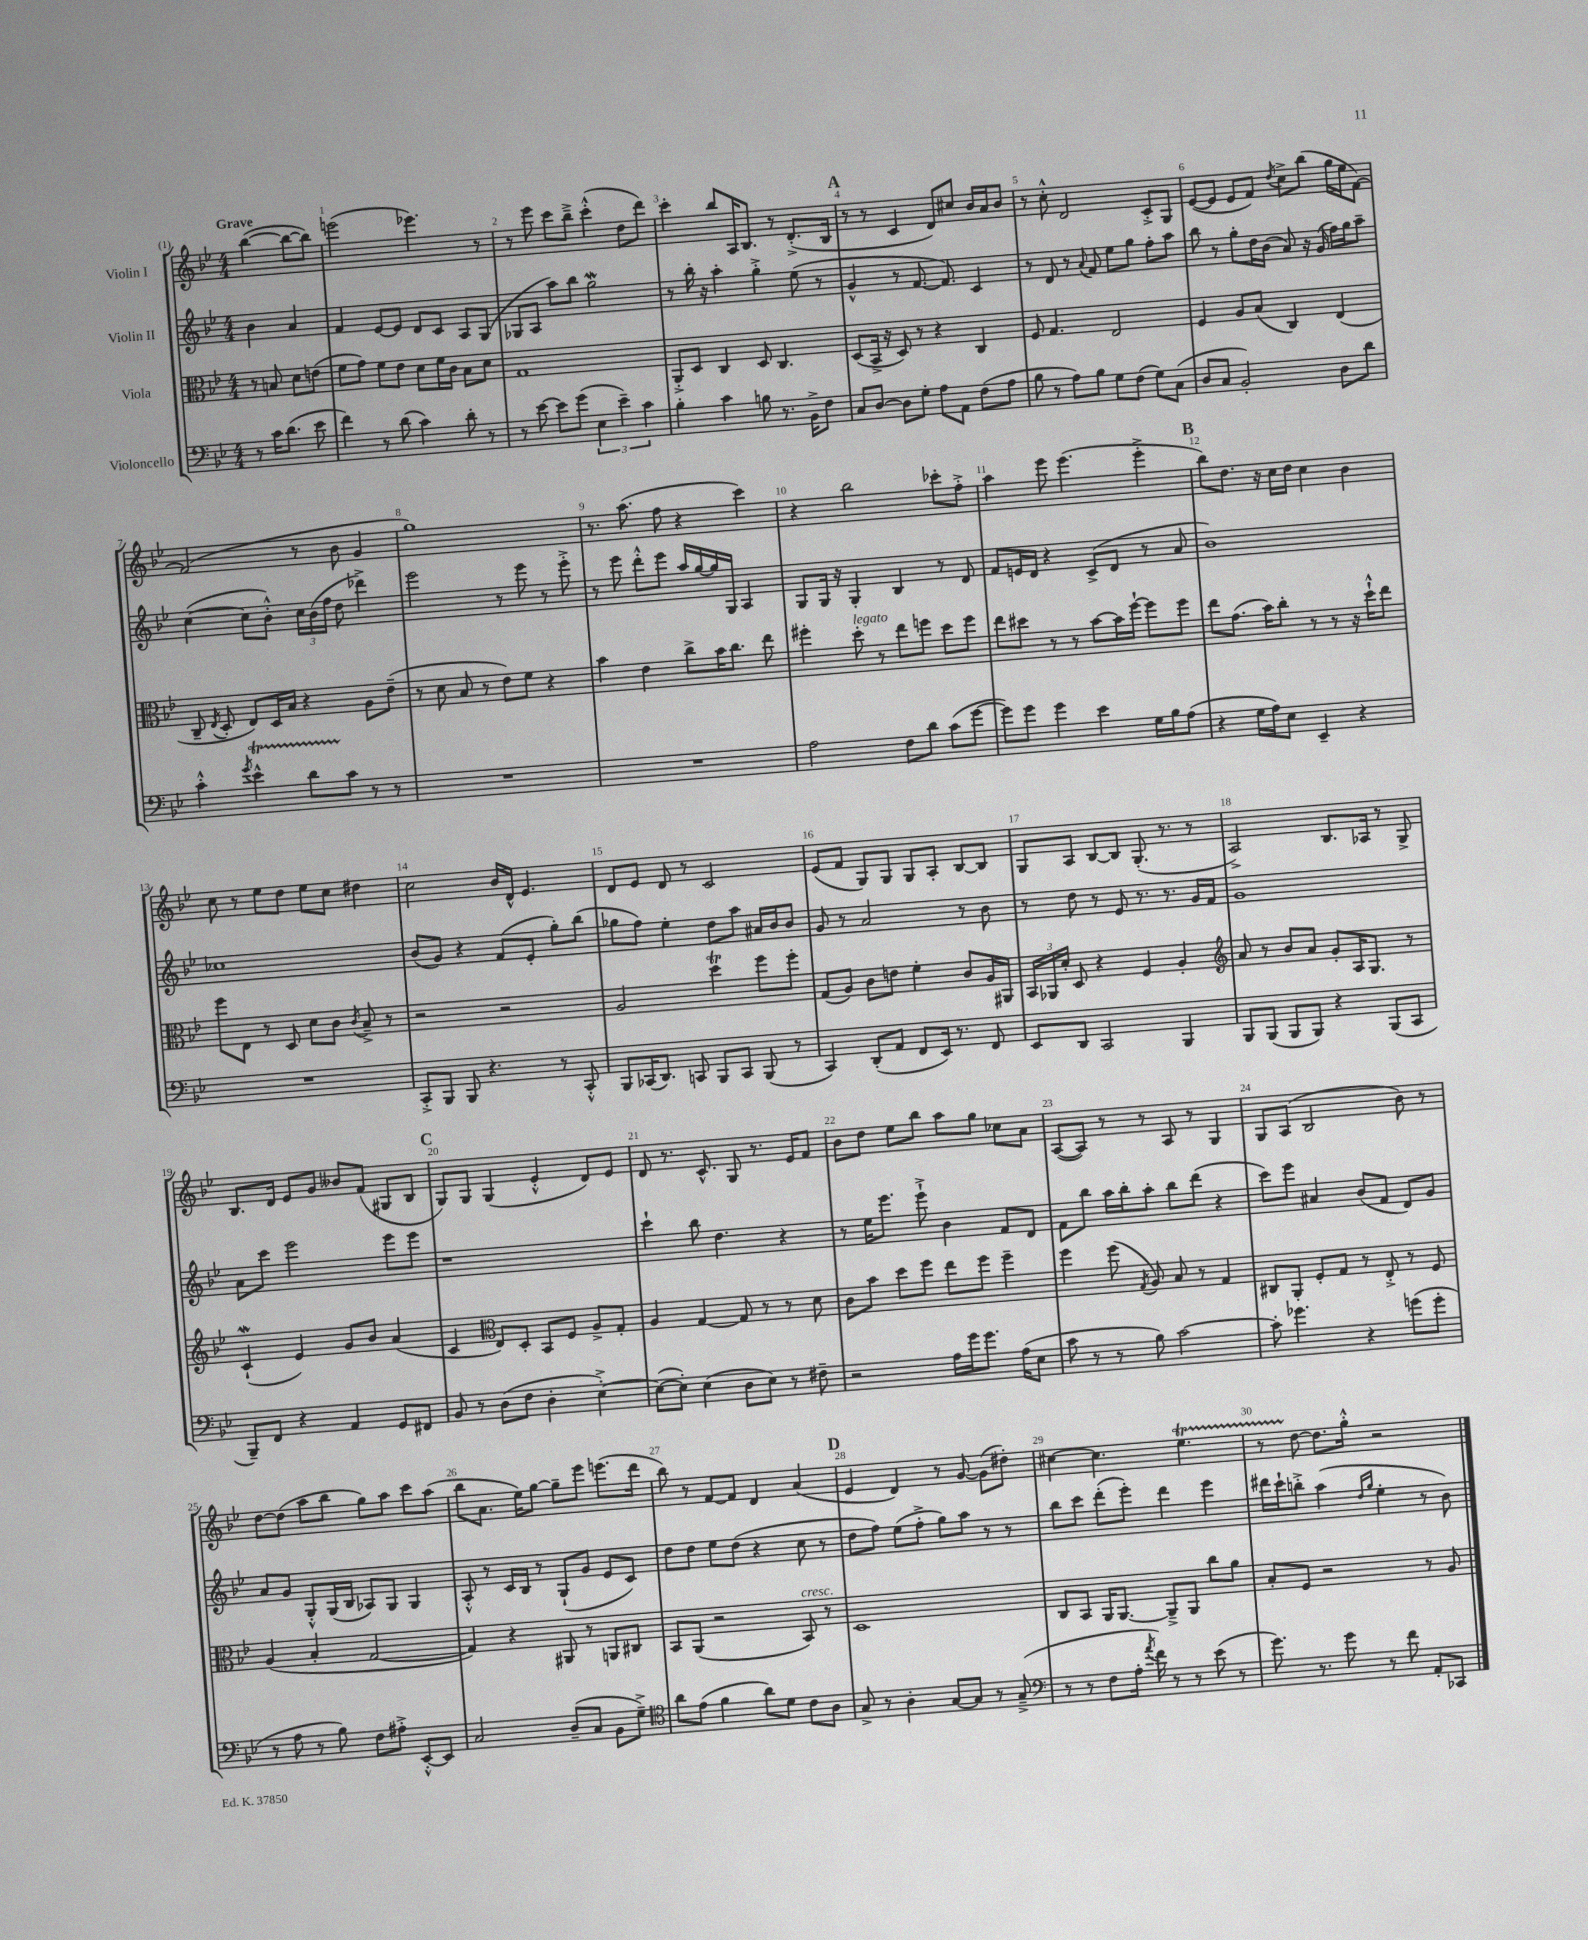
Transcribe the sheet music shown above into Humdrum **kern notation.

**kern	**kern	**kern	**kern
*part4	*part3	*part2	*part1
*staff4	*staff3	*staff2	*staff1
*I"Violoncello	*I"Viola	*I"Violin II	*I"Violin I
*clefF4	*clefC3	*clefG2	*clefG2
*k[b-e-]	*k[b-e-]	*k[b-e-]	*k[b-e-]
*M4/4	*M4/4	*M4/4	*M4/4
=	=	=	=
!	!	!	!LO:TX:a:B:t=Grave
8r	8r	4b-\	([4bb-\
16c\KL	8Bn/	.	.
(8.d\J	.	.	.
.	8d\L	4a/	8bb-\L_
8e-\	(8en\J	.	8bb-\J])
=1	=1	=1	=1
4f\)	8f\L	4f/	(2eeen\
.	8g\J)	.	.
8r	8f\L	[8e-/L	.
(8d\	8e-\J	8e-/J]	.
4c\)	8d\L	8d/L	4.eee-X\)
.	16f\L	8c/J	.
.	16c\JJ	.	.
8d'\	8B-\L	8A/L	.
8r	8d\J	(8G/J	8r
=2	=2	=2	=2
8r	1G	8G-X/L	8r
[8e-\	.	8A/J	8eee-\
8e-\L]	.	8aa\L)	8ccc\L
(8g\J	.	8bb-\J	8bb-~^\J
6E-\	.	2ggW\	(4ccc'^^\
6e-~\)	.	.	.
.	.	.	8dd\L
6c\	.	.	.
.	.	.	8ddd\J)
=3	=3	=3	=3
4B-'\	8AA'^/L	8r	4ccc'\
.	8D/J	16bb-'\	.
.	.	16r	.
4c\	4C/	4aa'\	8bb-/L
.	.	.	16A/K
.	.	.	8.B-/J
8Bn\	8D/	4gg'^\	.
8.r	4.C/	.	8r
.	.	(8ee-\	(8.d'^/L
16BB-^\KL	.	.	.
8F\J	.	8r	.
.	.	.	16B-/Jk
!!LO:REH:place=s1:t=A
=4	=4	=4	=4
8C/L	(8D/L	4g^^/	8r
[8D/J	16BB-^/Jk	.	8r
.	16r	.	.
8D\L]	8D/)	8r	4c/
8G'\J	8r	[8.f/	.
8A\L	4r	.	8d/L)
.	.	8.f/])	.
8AA\J	.	.	8cc#X/J
(8F\L	4C/	4c/	16b-/LL
.	.	.	16a/J
8A\J	.	.	8b-/J
=5	=5	=5	=5
8B-\	8F/	8r	8r
8r	4.G/	8d/	8cc'^^\
8A\L)	.	8r	2d/
.	.	8qqa/	.
8B-\J	.	8f/	.
8G\L	2E-/	8ee-\L	.
(8F\J	.	8gg\J	.
8G\L)	.	8ff'\L	8c'^/L
(8C\J	.	8aa\J	8G/J
=6	=6	=6	=6
8D/L	4F/	8bb-\	([8e-/L
8C/J	.	8r	8e-/J]
2BB-'/)	8A/L	8gg'\L	8e-/L
.	(8B-/J	16dd\L	8f/J)
.	.	(16b-\JJ	.
.	.	.	8qdd/
.	4C/)	8a/)	8cc^\L
.	.	16r	(8bb-\J
.	.	(16g/	.
8D\L	(4E-/	16ff\LL)	16gg\LL
.	.	16gg\J	16ee-\J
8d\J	.	8aa~\J	[8f\J)
!!LO:LB:g=z
=7	=7	=7	=7
4c'^^\	8C~/	([4cc\	(2f/]
.	8qE-/	.	.
.	8D'/	.	.
8qg/	.	.	.
4e-T^^\	8E-/L)	8cc\L]	.
.	16D/L	8b-'^^\J)	.
.	16B-/JJ	.	.
8dTTT\L	4r	24cc\LL	8r
.	.	(24b-\	.
.	.	24ff\JJ	.
8c\J	.	8dd\	8b-\
8r	8A\L	4ddd-X^\)	4g/
8r	(8e-~\J	.	.
=8	=8	=8	=8
1r	8r	2eee-\	1gg)
.	8d\	.	.
.	8B-/	.	.
.	8r	.	.
.	8e-\L)	8r	.
.	8f\J	8eee-\	.
.	4r	8r	.
.	.	8eee-'^\	.
=9	=9	=9	=9
1r	4b-\	8r	8.r
.	.	8eee-\	.
.	.	.	(8.aa\
.	4e-\	8ddd'^^\L	.
.	.	8eee-\J	8ff\
.	8cc^\L	16aa/LL	4r
.	.	[16gg/	.
.	16b-\K	16gg/]	.
.	8.cc\J	16G/JJ	.
.	.	4A/	4ccc\)
.	8ee-\	.	.
=10	=10	=10	=10
2A\	4ff#X'\	8G/L	4r
.	.	16G/Jk	.
.	.	16r	.
!	!LO:TX:a:i:t=legato	!	!
.	8dd'\	4G'/	2bb-\
.	8r	.	.
8F\L	8ee-\L	4B-/	.
8d\J	8ffn\J	.	.
(8c\L	8dd\L	8r	8ccc-X'\L
[8g\J	8ff\J	8d/	8ff'^\J
=11	=11	=11	=11
8g\L])	8ee-\L	8f/L	4aa\
8g\J	8dd#X\J	16en/L	.
.	.	16d/JJ	.
4g\	8r	4r	8eee-\
.	8r	.	(4.eee-\
4e-\	[8b-\L	(8c^/L	.
.	16b-\L]	8d/J	.
.	[16ff`\JJ	.	.
16G\LL	8ff\L]	8r	4eee-'^\
16B-\J	.	.	.
(8A\J	8ff\J	8a/	.
!!LO:REH:place=s1:t=B
=12	=12	=12	=12
4r	8ee-\L	1b-)	8bb-\L)
.	(8.g\J	.	8.dd\J
16G\LL	.	.	.
16A\J)	16b-\KL)	.	16r
8E-\J	8cc'\J	.	16cc\LL
.	.	.	16dd\JJ
4EE-~/	8r	.	4cc\
.	8r	.	.
4r	16r	.	4b-\
.	16dd`^^\KL	.	.
.	8ee-\J	.	.
!!LO:LB:g=z
=13	=13	=13	=13
1r	8ff\L	1cc-X	8cc\
.	8E-\J	.	8r
.	8r	.	8ee-\L
.	8D/	.	8dd\J
.	8d\L	.	8ee-\L
.	8c\J	.	8cc\J
.	8qc/	.	.
.	8B-~^/	.	4dd#X\
.	8r	.	.
=14	=14	=14	=14
8CC'^/L	2r	(8b-/L	2cc\
8BBB-/J	.	8g/J)	.
8BBB-/	.	4r	.
4.r	.	.	.
.	2r	(8f/L	16b-/LL
.	.	.	16d^^/JJ
.	.	8e-'/J	4.e-/
8r	.	8gg'\L)	.
8CC'^^/	.	(8bb-\J	.
=15	=15	=15	=15
8BBB-/L	2A/	8gg-X\L	8d/L
(16CC-X/K	.	8ff\J)	8e-/J
8.DD/J)	.	.	.
.	.	4ee-'\	8d/
8CCn/	.	.	8r
8BBB-/L	4ddt\	8dd\L	2c/
8CC/J	.	8aa\J	.
(8BBB-/	8ff\L	16a#X/LL	.
.	.	16b-/J	.
8r	8ff'\J	8b-/J	.
=16	=16	=16	=16
4CC/)	(8G/L	8g/	(8e-/L
.	8A/J)	8r	8f/J
(8DD'/L	8c\L	2a/	8G/L)
8AA/J	8en\J	.	8G/J
8FF/L	4f'\	.	8G/L
16EE-/Jk)	.	.	8A'/J
8.r	.	.	.
.	8c/L	8r	[8B-/L
8FF/	16A/L	8b-\	8B-/J]
.	16AA#X/JJ	.	.
=17	=17	=17	=17
8EE-/L	24BB-/LL	8r	8G/L
.	24AA-X/	.	.
.	24d'/JJ	.	.
8DD/J	8D/	8dd\	8A/J
2CC/	4r	8r	[8B-/L
.	.	8e-/	8B-/J]
.	4F/	8.r	(8.G'/
.	.	8.r	8.r
4BBB-/	4A'/	.	.
.	.	16g/LL	8r
.	.	16f/JJ	.
=18	=18	=18	=18
*	*clefG2	*	*
8BBB-/L	8a/	1g	2A^/)
(8BBB-/J	8r	.	.
8BBB-/L	8b-/L	.	.
8BBB-/J)	8a/J	.	.
4r	8g'/L	.	8.B-/L
.	16A/K	.	.
.	8.G/J	.	16A-X/Jk
(8BBB-/L	.	.	8r
8CC/J	8r	.	8G^/
!!LO:LB:g=z
=19	=19	=19	=19
8BBB-~/L)	(4cW`/	8a\L	8.B-/L
8FF/J	.	8ccc\J	.
.	.	.	16d/Jk
4r	4e-/)	2eee-\	8e-/L
.	.	.	8g/J
4AA/	8g/L	.	8b--X/L
.	8b-/J	.	(8f/J
8GG/L	(4a/	8eee-\L	8G#X/L
8FF#X/J	.	8eee-\J	8B-/J
!!LO:REH:place=s1:t=C
=20	=20	=20	=20
8BB-/	4c/	1r	8G/L)
8r	.	.	8G/J
*	*clefC3	*	*
(8D\L	8E-/L)	.	(4G/
8F\J	8D'/J	.	.
4D'\	8BB-/L	.	4e-'^^/
.	8F/J	.	.
[4E-'^\)	8A^/L	.	8d/L)
.	8G'/J	.	8e-/J
=21	=21	=21	=21
(8E-\L_	4A/	4ccc`\	8d/
8E-'\J])	.	.	8.r
(4E-\	[4G/	8bb-\	.
.	.	.	8.c^^/
.	.	4.dd\	.
8D\L	8G/]	.	8G/
8E-\J)	8r	.	8.r
8r	8r	4r	.
.	.	.	16e-/KL
8F#X~\	8d\	.	8f/J
=22	=22	=22	=22
2r	8c\L	8r	8b-\L
.	8b-\J	16ee-\KL	8dd\J
.	.	8.eee-\J	.
.	8dd\L	.	8ee-\L
.	8ff\J	8eee-`^\	8bb-\J
16A\LL	8ee-\L	4b-\	8aa\L
16g\J	.	.	.
8.g\J	8ff\J	.	8gg\J
.	4ff~\	8f/L	8cc-X\L
(16A\KL	.	.	.
8E-\J	.	8d/J	8a\J
=23	=23	=23	=23
8c\	4ff\	8f\L	([8A/L
8r	.	8bb-\J	8A/J])
8r	(8ff\	16aa\LL	8r
.	.	16bb-'\J	.
.	8qG/	.	.
8B-\)	8A/)	8aa'\J	8r
[2c\	8B-/	8bb-\L	8A/
.	8r	(8ddd\J	8r
.	4G/	4r	4G/
=24	=24	=24	=24
8c'\]	8C#X/L	8ccc\L)	8G/L
4.g-X\	8AA'/J	8eee-\J	(8A/J
.	8F'/L	4a#X/	2B-/
.	8G/J	.	.
4r	8r	(8b-/L	.
.	8E-'^/	8f/J	.
(8gn\L	8r	8d/L)	8b-\)
8g'\J	8F/	8g/J	8r
!!LO:LB:g=z
=25	=25	=25	=25
8r	(4A/	8a/L	[8dd\L
8A\	.	8g/J	(8dd\J]
8r	4B-'/	8G'^^/L	8aa\L
8B-\)	.	(16G/L	8bb-\J
.	.	16B-/JJ	.
8F\L	[2G/	8A-X/L)	8gg\L)
8A#X'^\J	.	8G/J	8aa\J
[8EE-'^^/L	.	4G/	8ccc\L
8EE-/J]	.	.	(8aa\J
=26	=26	=26	=26
2C/	4G/])	8A'^^/	8bb-\L
.	.	8r	8.a\J
.	4r	16c/LL	.
.	.	16B-/JJ	16ee-\KL)
.	.	8r	[8gg\J
(8D~/L	8AA#X/	(8G`/L	8gg~\L]
8C/J	8r	8g/J	8eee-\J
8BB-\L	8AAn/L	8e-/L	(8.eeen\L
8G~^\J)	8C#X/J	8c/J)	.
.	.	.	16ddd\Jk
=27	=27	=27	=27
*clefC4	*	*	*
8a\L	8BB-/L	8dd\L	8bb-\)
(8e-\J	(8AA/J	8dd\J	8r
4f\	2r	8ee-\L	[8f/L
.	.	(8dd\J	8f/J]
8a\L)	.	4r	4d/
8d\J	.	.	.
!	!LO:TX:a:i:t=cresc.	!	!
8c\L	8BB-/)	8cc\	(4a/
8A\J	8r	8r	.
!!LO:REH:place=s1:t=D
=28	=28	=28	=28
8G^/	1D	8dd\L	4e-/
8r	.	8ff\J)	.
4A'\	.	(8ee-\L	4d/)
.	.	8ff'^\J	.
[8G/L	.	8gg\L)	8r
8G/J]	.	8aa\J	[8g/
8r	.	8r	(8g\L]
(8G~^/	.	8r	8dd#X'\J)
=29	=29	=29	=29
*clefF4	*	*	*
8r	8C/L	8bb-\L	[4cc#X\
8r	8BB-/J	8ccc\J	.
8F\L	16AA/KL	(8ddd'\L	4.cc#\]
.	[8.AA/J	.	.
16A'\Jk	.	8eee-'\J)	.
8qa/	.	.	.
16f\)	.	.	.
8r	8AA~^/L]	4ddd\	.
8r	8AA/J	.	4.ee-T\
(8e-\	8cc\L	4eee-\	.
8r	8a\J	.	.
=30	=30	=30	=30
8.g\)	8B-'/L	16ddd#X\LL	8r
.	.	16ccc`\J	.
.	8F/J	8bbn'^\J	[8dd\
8.r	.	.	.
.	2r	(4aa\	8.dd\L]
8g\	.	.	.
.	.	.	16gg'^^\Jk
.	.	16qqdd/LL	.
.	.	16qqgg/JJ	.
8r	.	4ee-'\	2r
8f\	.	.	.
8AA'/L	8r	8r	.
8CC-X/J	8A/	8b-\)	.
==	==	==	==
*-	*-	*-	*-
